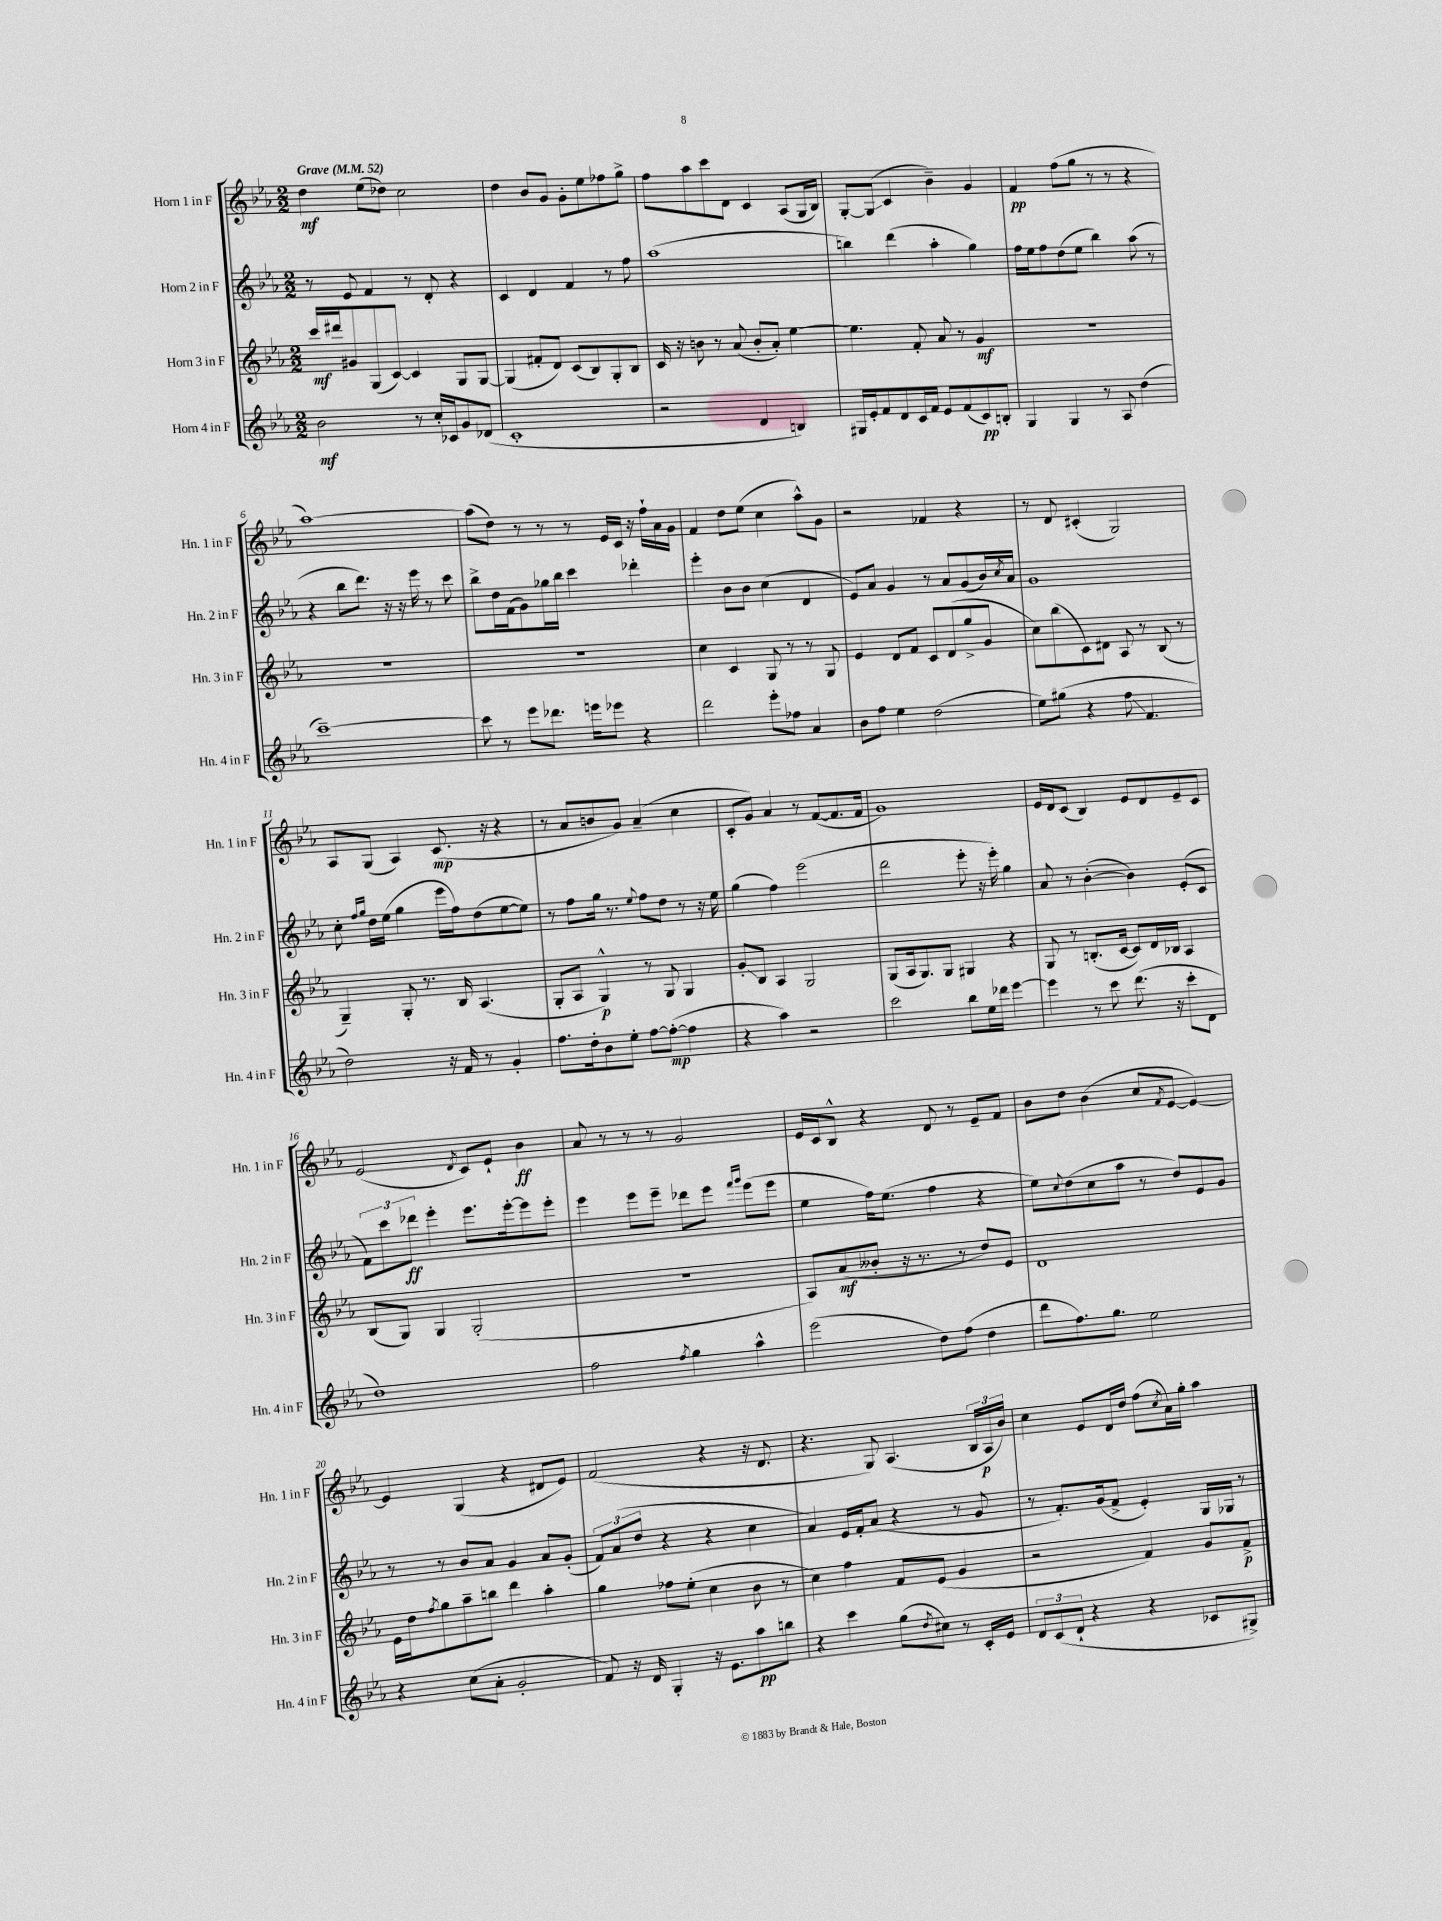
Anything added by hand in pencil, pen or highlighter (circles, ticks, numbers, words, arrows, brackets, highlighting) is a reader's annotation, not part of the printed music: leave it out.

**kern	**kern	**kern	**kern
*staff4	*staff3	*staff2	*staff1
*clefG2	*clefG2	*clefG2	*clefG2
*k[b-e-a-]	*k[b-e-a-]	*k[b-e-a-]	*k[b-e-a-]
*M2/2	*M2/2	*M2/2	*M2/2
*MM52	*MM52	*MM52	*MM52
2b-	16ccc	8r	4dd
.	16ddd#	.	.
.	8g#	8e-	.
.	(8G	4f	(8ee-
.	[8c)	.	8dd-)
8r	4c]	8r	2cc
16cc'	.	8d'	.
16c-	.	.	.
8g	8G	4r	.
(8d-	[8G	.	.
=	=	=	=
1c'	(4G]	4c	4dd
.	8f#'	4d	8b-
.	8d)	.	8g
.	(8c	4f	8g'
.	8B-)	.	8ee-
.	8G'	8r	8ff-
.	8B-	8ff	8gg^
=	=	=	=
2r	16c	(1aa-	8ff
.	16r	.	.
.	8b	.	8aa-
.	8r	.	8ccc
.	(8a-	.	8d
4d	8b'	.	4c
.	8a-')	.	.
4B)	[4ee-	.	(8A-
.	.	.	16G
.	.	.	16B-)
=	=	=	=
16G#	4.ee-]	4bb)	[8G'
16e-'	.	.	.
8f	.	.	(8G]
8d	.	(4ddd	4c
16c	8f'	.	.
16f	.	.	.
8e-	8a-	4aa-'	4b-~)
(8f	8r	.	.
8c)	4g	4gg)	4g
8B'	.	.	.
=	=	=	=
4G	1r	16ff	4f
.	.	16ee-	.
.	.	8ff	.
4G	.	(8dd	(8ff
.	.	8ee-	8gg
8r	.	4bb-)	8r
8A-	.	.	8r
(4dd	.	(8aa-	4r
.	.	8r	.
=	=	=	=
[1ccc~)	1r	4r	[1aa-)
.	.	8bb-	.
.	.	8.ddd)	.
.	.	16r	.
.	.	16r	.
.	.	16eee-	.
.	.	8r	.
.	.	8ccc	.
=	=	=	=
8ccc]	1r	8bb-^	(8aa-]
8r	.	16dd	8dd)
.	.	(16f	.
8eee-	.	8g)	8r
8.ddd-	.	16gg-	8r
.	.	16bb-	.
.	.	4ccc	8r
16eee	.	.	.
8eee-	.	.	16e-
.	.	.	16c
4r	.	4ddd-'	16r
.	.	.	16ff`
.	.	.	16a-
.	.	.	16g
=	=	=	=
2ddd	4cc	4eee-'	4f
.	4c	8b-	8dd
.	.	8b-	(8ee-
8eee-'	8G	(4cc	4cc
8ff-	8r	.	.
4a-	8r	4d	8aa-^^)
.	8G	.	8g
=	=	=	=
8b-	4e-	8e-)	2r
8ff	.	8a-	.
4ee-	8d	4g	.
.	8f	.	.
(2dd	8c	8r	4f-
.	(8d	8a-	.
.	8gg^	(8g	4r
.	8g	16b-)	.
.	.	8qcc	.
.	.	16a-	.
=	=	=	=
8ee-)	8cc)	1g	8r
(8gg#	(8bb-	.	8d
4r	8c)	.	(4c#'
.	8d#	.	.
8ff	8A-	.	2G)
4.f	8r	.	.
.	(8B-	.	.
.	8r	.	.
=	=	=	=
2dd)	4G~)	8cc'	8A-
.	.	16qqff	.
.	.	16qqgg	.
.	.	16dd	(8G
.	.	(16ee-	.
.	8G'	4gg	4A-)
.	8.r	.	.
16r	.	16eee-	(8.c
16f	16B-	16ff)	.
8r	(4.A-	(8dd	.
.	.	.	16r
4g'	.	[8ee-	4r
.	.	8ee-])	.
=	=	=	=
8.ff	8G'	8r	8r
.	8A-	8ff	8a-
16dd'	.	.	.
8b-	4G^^)	16gg	8b
.	.	8.r	.
8ee-'	.	.	8g)
.	.	8qqee-	.
[8ff	8r	8ff	(4a-~
(8ff'_	8G	8dd	.
4ff]	4G	8r	4cc
.	.	16r	.
.	.	16ee-	.
=	=	=	=
4r	8g'	(4gg	8c'
.	8B-	.	8g)
4aa-)	4A-	4ff)	4a-
2r	2G	(2eee-	8r
.	.	.	([8f
.	.	.	8.f]
.	.	.	16f
=	=	=	=
2ccc	(8G	2ddd	1g)
.	16A-	.	.
.	8.G)	.	.
.	8G	.	.
8bb-	4G#	8eee-'	.
16ee-	.	16r	.
16ddd-	.	16eee-')	.
[4eee-	4r	4gg	.
=	=	=	=
4eee-]	8G	8a-	16e-
.	.	.	16d
.	8r	8r	(8c
8r	(8.B'	([4b-'	4B-)
8ccc	.	.	.
.	[16c	.	.
(8.ddd	8c])	4b-])	8e-
.	16d	.	8d
16r	16B-	.	.
8ccc'	4A-	(8e-'	8e-~
8d	.	8c	8c
=	=	=	=
1dd)	(8B-	12f)	(2e-
.	.	12ccc	.
.	8G)	.	.
.	.	12ddd-	.
.	4G	4eee-'	.
.	.	.	8qd
.	(2G'	8.eee-	8c)
.	.	.	8e-`
.	.	[16eee-'	.
.	.	8eee-]	4b-
.	.	8eee-'	.
=	=	=	=
2ff	1r	4eee-	8a-
.	.	.	8r
.	.	8eee-	8r
.	.	8eee-~	8r
8qff	.	.	.
4gg	.	8ddd-	2g
.	.	8eee-	.
.	.	16qqfff	.
.	.	16qqggg	.
4aa-^^	.	(8eee-	.
.	.	8eee-	.
=	=	=	=
(2eee-	8A-)	4ee-	16e-
.	.	.	16c
.	(8a-	.	8B-^^
.	8b--'	16ff)	4r
.	.	(8.ee-	.
.	16r	.	.
.	8.r	.	.
8dd)	.	4ff	8d
(8ff	8r	.	8r
4dd	8dd)	4r	8e-~
.	8e-	.	8f
=	=	=	=
8ddd	1d	8ee-)	8b-
.	.	8qqcc	.
8.ff)	.	(8dd	8dd
.	.	8cc	(4b-
8.gg	.	.	.
.	.	8aa-	.
2ee-	.	8r	8cc
.	.	.	8qf
.	.	8dd)	[8e-
.	.	8e-	4e-_)
.	.	8g	.
=	=	=	=
4r	16e-	8r	4e-]
.	16dd	.	.
.	8qff	.	.
.	8gg	8r	.
(8cc	8aa-~	8b-	(4G
8a-'	8bb	8a-	.
2g'	4ddd	4g	4r
.	4aa-'	8a-	8d#
.	.	(8g'	8e-)
=	=	=	=
8f)	4gg	12f)	(2f
.	.	(12a-	.
16r	.	.	.
.	.	12dd	.
16d	.	.	.
4G'	8ff-	4r	.
.	(8ee-'	.	.
16r	4cc	4r	4r
8.e-	.	.	.
8aa-	8b-	4cc	16r
.	.	.	8.d
8bb	8r	.	.
=	=	=	=
4r	4cc)	4a-)	4.r
4ccc	4ff	16e-	.
.	.	16f'	.
.	.	(8a-	8G)
(8gg	8f	4r	(4.A-
8qdd	.	.	.
8cc#)	(8e-	.	.
8r	4g	8r	.
16c'	.	8g	24B-
.	.	.	24A-
16e-	.	.	.
.	.	.	24b-)
=	=	=	=
12d	2r	8r	4cc
(12c	.	.	.
.	.	8.f')	.
12d`	.	.	.
4r	.	.	8e-
.	.	(16g	.
.	.	8f^	16d
.	.	.	16dd
4r	4f)	4e-')	(8ff
.	.	.	8qcc
.	.	.	16a-)
.	.	.	16gg'
8c-	8g	16G	4aa-
.	.	16G-	.
8G#^)	8f^	8r	.
==	==	==	==
*-	*-	*-	*-
